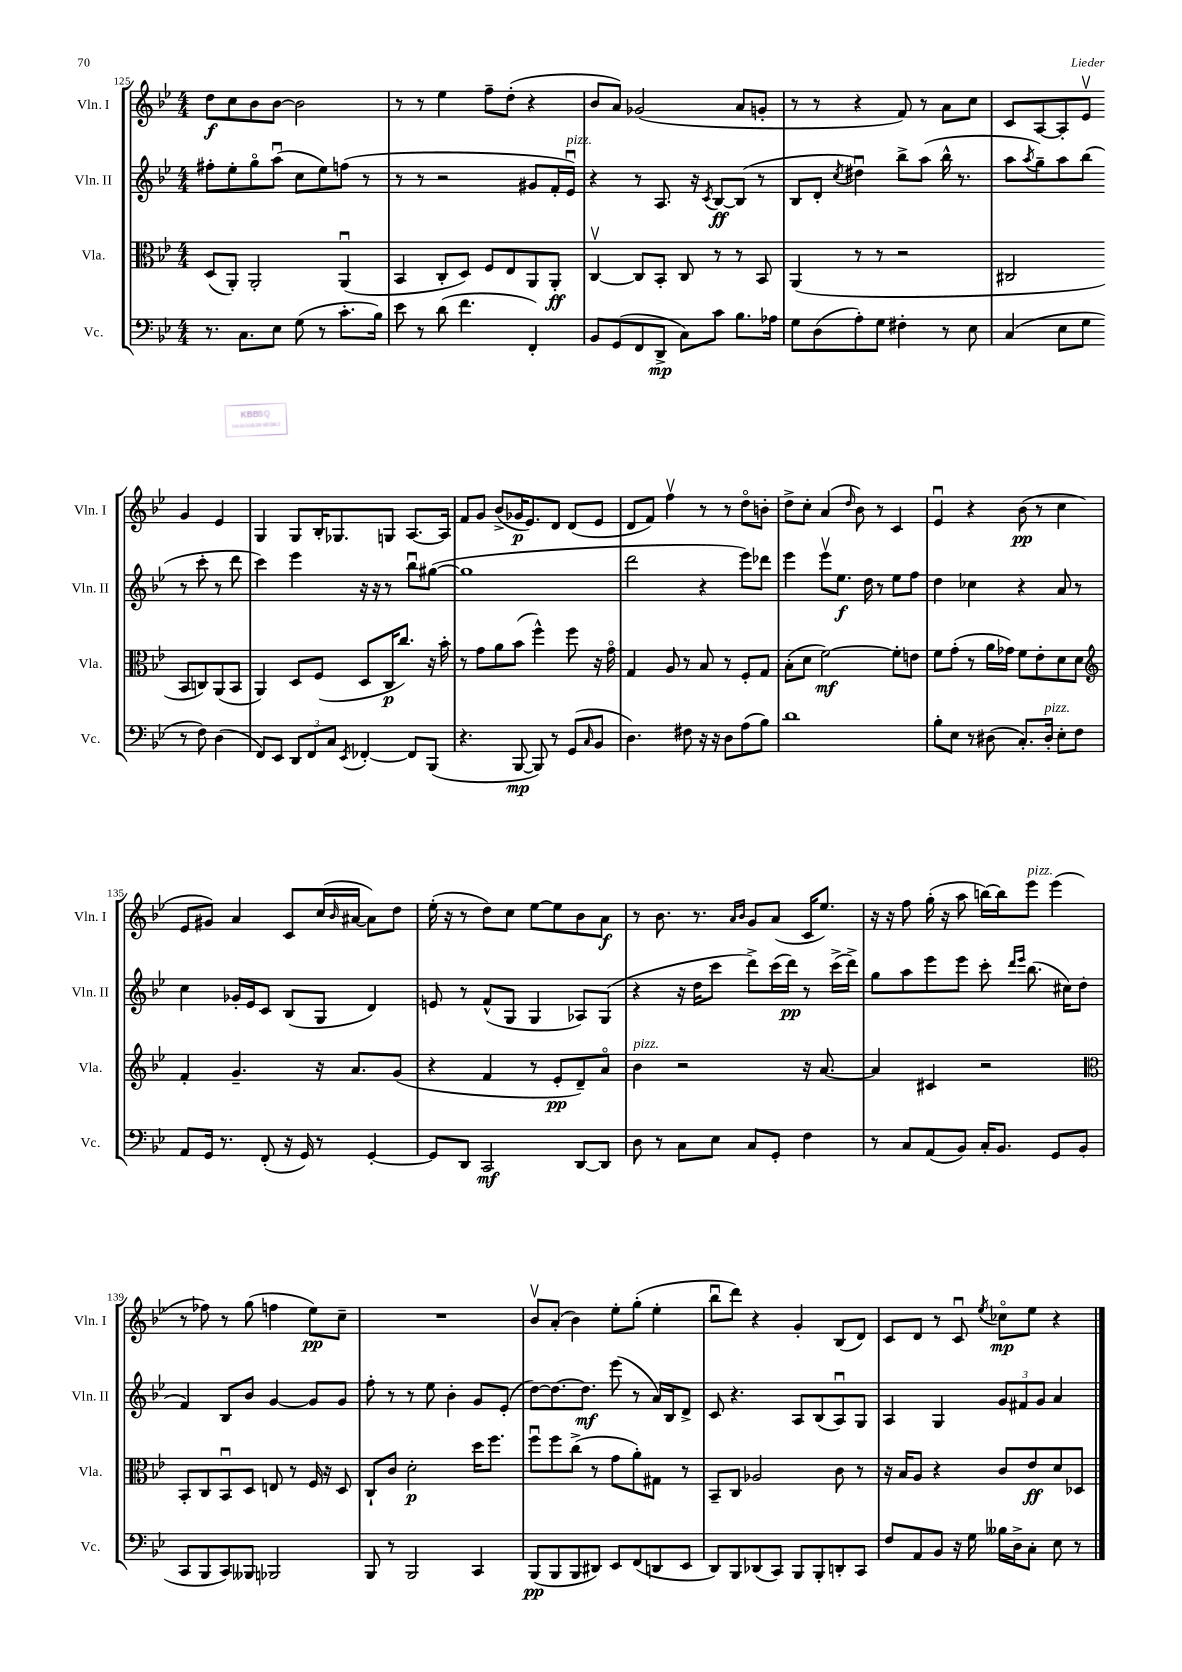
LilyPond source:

<<
\new StaffGroup <<
\new Staff = "s0" \with { instrumentName = "Vln. I" shortInstrumentName = "Vln. I" } {
    \clef treble \key bes \major \numericTimeSignature \time 4/4
    d''8\f c''8 bes'8 bes'8~ bes'2 |
    r8 r8 ees''4 f''8-- d''8-.( r4 |
    bes'8 a'8) ges'2( a'8 g'8-. |
    r8 r8 r4 f'8) r8 a'8 c''8 |
    c'8 a8~ a8-. ees'8\upbow g'4 ees'4 |
    g4 g8 bes16-. ges8. g8 a8.~ a16 |
    f'8 g'8 bes'8->( ges'16\p ees'8.) d'8 d'8( ees'8 |
    d'8 f'8) f''4\upbow r8 r8 d''8\flageolet b'8-. |
    d''8-> c''8-. a'4( \grace { d''16 } bes'8) r8 c'4 |
    ees'4\downbow r4 bes'8\pp( r8 c''4 |
    ees'8 gis'8) a'4 c'8 c''16( \grace { bes'16 } ais'16~ ais'8) d''8 |
    ees''16-.( r16 r8 d''8) c''8 ees''8~ ees''8 bes'8 a'8\f |
    r8 bes'8. r8. \grace { a'16 bes'16 } g'8 a'8( c'16 ees''8.) |
    r16 r16 f''8 g''16-.( r16 a''8 b''16~) b''16 ees'''8^\markup { \italic "pizz." } ees'''4( |
    r8 fes''8) r8 g''8( f''4 ees''8\pp) c''8-- |
    R1 |
    bes'8\upbow a'8-.( bes'4) ees''8-. g''8-.( ees''4-. |
    bes''8\downbow d'''8) r4 g'4-. bes8( d'8) |
    c'8 d'8 r8 c'8\downbow \acciaccatura { ees''8 } ces''8\flageolet\mp ees''8 r4 \bar "|." |
}
\new Staff = "s1" \with { instrumentName = "Vln. II" shortInstrumentName = "Vln. II" } {
    \clef treble \key bes \major \numericTimeSignature \time 4/4
    fis''8-. ees''8-. g''8\flageolet a''8\downbow( c''8 ees''8) f''8( r8 |
    r8 r8 r2 gis'8 f'16-. ees'16\downbow^\markup { \italic "pizz." }) |
    r4 r8 a8. r16 \acciaccatura { c'8 } bes8~\ff bes8( r8 |
    bes8 d'8-. \acciaccatura { c''8 } dis''4\downbow) bes''8-> a''8( bes''16-^ r8. |
    a''8 \acciaccatura { a''8 } g''8--) a''8 bes''8( r8 c'''8-. r8 d'''8 |
    c'''4) ees'''4 r16 r16 r8 bes''8\downbow gis''8~( |
    gis''1 |
    d'''2 r4 ees'''8) des'''8 |
    ees'''4 ees'''8\upbow ees''8.\f d''16 r8 ees''8 f''8 |
    d''4 ces''4 r4 a'8 r8 |
    c''4 ges'16-. ees'16 c'8 bes8( g8 d'4) |
    e'8 r8 f'8-^( g8 g4 aes8) g8( |
    r4 r16 d''16 c'''8 d'''8->) c'''16( d'''16\pp) r8 c'''16->( d'''16->) |
    g''8 a''8 ees'''8 ees'''8 c'''8-. \grace { d'''16 ees'''16 } bes''8.( cis''16) d''8( |
    f'4) bes8 bes'8 g'4~ g'8 g'8 |
    f''8-. r8 r8 ees''8 bes'4-. g'8 ees'8-.( |
    d''8~) d''8.~ d''8.\mf ees'''8( r8 a'16) bes16 d'8-> |
    c'8 r4. a8 bes8( a8\downbow) g8 |
    a4 g4 \tuplet 3/2 { g'8 fis'8 g'8 } a'4 \bar "|." |
}
\new Staff = "s2" \with { instrumentName = "Vla." shortInstrumentName = "Vla." } {
    \clef alto \key bes \major \numericTimeSignature \time 4/4
    d8( a,8-.) a,2-. a,4\downbow( |
    bes,4 c8-. d8) f8 ees8 a,8 a,8-.\ff |
    c4~\upbow c8 bes,8-. c8 r8 r8 bes,8 |
    a,4( r8 r8 r2 |
    cis2 bes,8 c8) a,8( bes,8 |
    a,4) d8 f8( d8 c16\p c''8.) r16 bes'16-. |
    r8 g'8 a'8 bes'8( f''4-^) f''8 r16 g'16\flageolet |
    g4 a8 r8 bes8 r8 f8-. g8 |
    bes8-.( d'8 f'2~\mf) f'8-. e'8 |
    f'8 g'8-.( r8 a'16 ges'16) f'8 ees'8-. d'8 d'8 |
    \clef treble f'4-. g'4.-- r16 a'8. g'8( |
    r4 f'4 r8 ees'8-.\pp d'8--) a'8\flageolet |
    bes'4^\markup { \italic "pizz." } r2 r16 a'8.~ |
    a'4 cis'4 r2 |
    \clef alto bes,8-. c8 bes,8\downbow d8 e8 r8 f16 r16 d8 |
    c8-! c'8 d'2-.\p d''16 f''8. |
    f''8\downbow f''8 c''8->( r8 g'8 a'8-.) gis8 r8 |
    bes,8-- c8 aes2 c'8 r8 |
    r16 bes16 a8 r4 c'8 ees'8\ff d'8 des8 \bar "|." |
}
\new Staff = "s3" \with { instrumentName = "Vc." shortInstrumentName = "Vc." } {
    \clef bass \key bes \major \numericTimeSignature \time 4/4
    r8. c8. ees8 g8( r8 c'8.-. bes16) |
    ees'8 r8 d'8( f'4. f,4-.) |
    bes,8 g,8( f,8 d,8->\mp c8) c'8 bes8. aes16 |
    g8 d8( a8-.) g8 fis4-. r8 ees8 |
    c4( ees8 g8 r8 f8) d4( |
    f,8) ees,8 \tuplet 3/2 { d,8 f,8 c8 } \acciaccatura { ees,8 } fes,4~-. fes,8 bes,,8( |
    r4. bes,,8~\mp bes,,8) r8 g,8( \grace { c16 } bes,8 |
    d4.) fis8 r16 r16 d8 a8( bes8) |
    d'1 |
    bes8-. ees8 r8 dis8( c8.-.) dis16-.^\markup { \italic "pizz." } ees8-. f8 |
    a,8 g,16 r8. f,8-.( r16 g,16) r8 g,4~-. |
    g,8 d,8 c,2\mf d,8~ d,8 |
    d8 r8 c8 ees8 c8 g,8-. f4 |
    r8 c8 a,8( bes,8) c16-. bes,8. g,8 bes,8( |
    c,8 bes,,8 c,8) beses,,8 bes,,2 |
    bes,,8 r8 bes,,2 c,4 |
    bes,,8\pp( bes,,8 bes,,8 dis,8) ees,8 f,8( d,8 ees,8 |
    d,8) bes,,8 des,8( c,8) bes,,8 bes,,8-. d,8-. c,8 |
    f8 a,8 bes,8 r16 g16 beses16 d16-> c8-. ees8 r8 \bar "|." |
}
>>
>>
\layout { \context { \Score currentBarNumber = #125 } }
